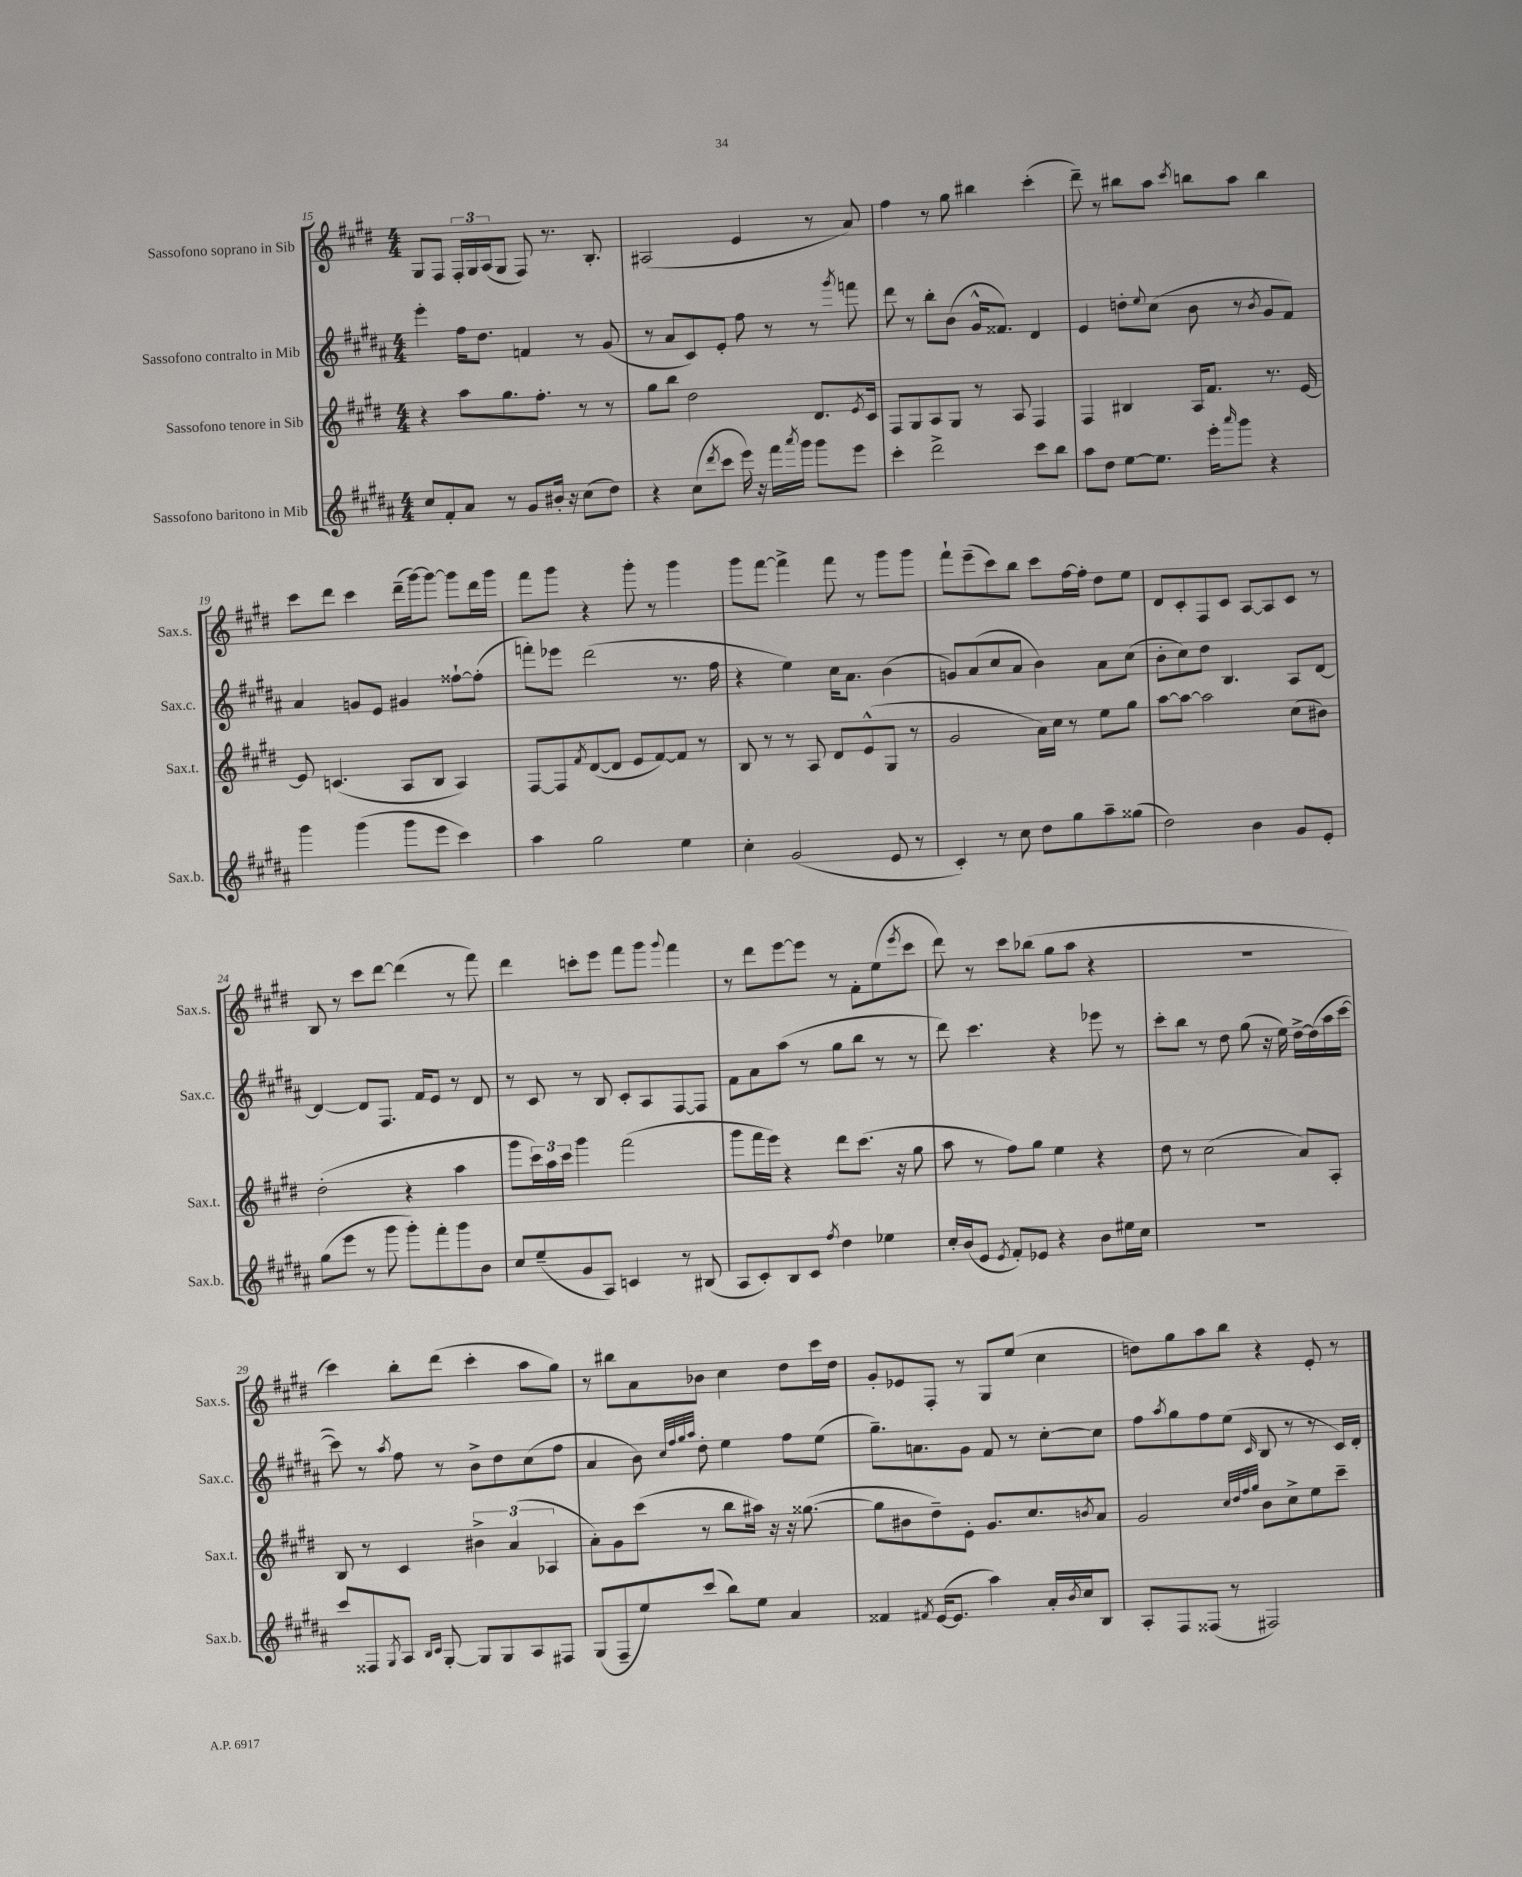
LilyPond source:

<<
\new StaffGroup <<
\new Staff = "s0" \with { instrumentName = "Sassofono soprano in Sib" shortInstrumentName = "Sax.s." } {
    \clef treble \key e \major \numericTimeSignature \time 4/4
    gis8 fis8 \tuplet 3/2 { fis16-. gis16 a16( } gis8 fis8) r8. b8.-. |
    ais2( e'4 r8 a'8) |
    fis''4 r8 gis''8 bis''4 cis'''4-.( |
    dis'''8--) r8 bis''8 a''8 \acciaccatura { cis'''8 } b''8 a''8 b''4 |
    cis'''8 dis'''8 cis'''4 dis'''16--( gis'''16~) gis'''8~ gis'''8 dis'''16 gis'''16 |
    fis'''8 gis'''8 r4 gis'''8-. r8 gis'''4 |
    gis'''8 fis'''8~ fis'''4-> fis'''8 r8 gis'''8 gis'''8 |
    fis'''8-! e'''8--( cis'''8) b''8 cis'''8 fis''16~ fis''16-. dis''8 e''8 |
    dis'8 cis'8-. fis8 cis'8 a8~ a8 cis'8 r8 |
    b8 r8 cis'''8 dis'''8~ dis'''4( r8 fis'''8) |
    dis'''4 c'''8-. e'''8 fis'''8 gis'''8 \appoggiatura { gis'''8 } fis'''4 |
    r8 dis'''8 e'''8~ e'''8 r8 fis'8-. e''8( \acciaccatura { e'''8 } cis'''8 |
    dis'''8) r8 cis'''8 bes''8( gis''8 a''8 r4 |
    R1 |
    cis'''4) b''8-. dis'''8( cis'''4-. a''8 gis''8) |
    r8 bis''8 a'8 bes'8 cis''4 dis''8 cis'''16 dis''16 |
    gis'8-. ees'8 fis8-. r8 gis8 e''8( cis''4 |
    d''8) gis''8 a''8 b''8 r4 e'8-. r8 \bar "|." |
}
\new Staff = "s1" \with { instrumentName = "Sassofono contralto in Mib" shortInstrumentName = "Sax.c." } {
    \clef treble \key b \major \numericTimeSignature \time 4/4
    e'''4-. fis''16 dis''8. f'4 r8 gis'8( |
    r8 ais'8 cis'8) e'8-. fis''8 r8 r8 \acciaccatura { gis'''8 } f'''8 |
    dis'''8 r8 b''8-. b'8( gis'16-^ fisis'8.) dis'4 |
    e'4 d''8-. \appoggiatura { e''8 } cis''8( b'8 r8 \acciaccatura { b'8 } gis'8 fis'8) |
    ais'4 g'8 e'8 gis'4 fisis''8~-! fisis''8-.( |
    f'''8-.) ees'''8 dis'''2( r8. fis''16 |
    r4 e''4) cis''16 ais'8. b'4( |
    g'8) ais'8( cis''8 ais'8 b'4) ais'8 cis''8( |
    b'8-. cis''8) dis''8 b4. ais8 dis'8~ |
    dis'4~ dis'8 fis8. fis'16 e'8 r8 dis'8 |
    r8 cis'8 r8 b8 cis'8-. ais8 fis8~ fis8 |
    fis'8 ais'8 ais''8( r8 gis''8 b''8 r8 r8 |
    dis'''8) cis'''4. r4 ees'''8 r8 |
    cis'''8-. b''8 r8 dis''8 gis''8( r16 e''16) dis''16~-> dis''16( ais''16 cis'''16~ |
    cis'''8) r8 \acciaccatura { ais''8 } fis''8 r8 b'8-> dis''8 cis''8( fis''8 |
    ais'4 b'8) \grace { cis''32 fis''32 gis''32 ais''32 } dis''8-. e''4 fis''8 e''8( |
    gis''8.--) a'8. gis'8 fis'8 r8 cis''8~-. cis''8 |
    fis''8 \acciaccatura { ais''8 } gis''8 fis''8 e''8( \grace { cis'16 } b8 r8 r8 cis'16) dis'16-. \bar "|." |
}
\new Staff = "s2" \with { instrumentName = "Sassofono tenore in Sib" shortInstrumentName = "Sax.t." } {
    \clef treble \key e \major \numericTimeSignature \time 4/4
    r4 a''8 gis''8. fis''8.-. r8 r8 |
    gis''8 b''8 dis''2 dis'8. \acciaccatura { e'8 } cis'16 |
    fis8 gis8 a8 gis8 r8 a8 fis4 |
    fis4 bis4 a16 fis'8. r8. e'16~ |
    e'8 c'4.( a8 b8 a4) |
    fis8~ fis8 \acciaccatura { fis'8 } dis'8~( dis'8 e'8 fis'8~) fis'8 r8 |
    b8 r8 r8 a8 dis'8 e'8-^( gis8 r8 |
    gis'2 a'16) cis''16 r8 e''8 gis''8 |
    a''8~ a''8~ a''2 cis''8( bis'8) |
    dis''2-.( r4 a''4 |
    gis'''8 \tuplet 3/2 { cis'''16) a''16 cis'''16 } gis'''4 fis'''2( |
    gis'''8 fis'''16 e'''16) r4 dis'''8 cis'''8.( r16 gis''8 |
    a''8 r8 fis''8) gis''8 e''4 r4 |
    dis''8 r8 cis''2( a'8) a8-. |
    b8 r8 cis'4 \tuplet 3/2 { bis'4-> a'4( aes4 } |
    a'8-.) gis'8 cis'''8( r8 b''8 ais''16) r16 r16 gisis''8.~( |
    gisis''8 bis'8 dis''8--) e'8-. gis'8. cis''8. \acciaccatura { b'8 } a'8 |
    gis'2 \grace { cis''32 dis''32 fis''32 gis''32 } b'8 cis''8-> e''8 cis'''8-- \bar "|." |
}
\new Staff = "s3" \with { instrumentName = "Sassofono baritono in Mib" shortInstrumentName = "Sax.b." } {
    \clef treble \key b \major \numericTimeSignature \time 4/4
    cis''8 fis'8-. ais'8 r8 gis'8 bis'16-. r16 cis''8( dis''8) |
    r4 cis''8( \acciaccatura { dis'''8 } cis'''8 e'''16) r16 fis'''16 \acciaccatura { ais'''8 } gis'''16 gis'''8 e'''8 |
    cis'''4-. dis'''2-> cis'''8 b''8 |
    ais''8 dis''8 e''8~ e''8. e'''16-. \grace { ais'''16 } gis'''8 r4 |
    gis'''4 gis'''4( gis'''8 e'''8 cis'''4) |
    ais''4 gis''2 e''4 |
    cis''4-. gis'2( e'8 r8 |
    cis'4-.) r8 cis''8 dis''8 gis''8 ais''8-- gisis''8( |
    dis''2) b'4 gis'8 e'8-. |
    gis''8( e'''8 r8 gis'''8 gis'''8-.) fis'''8-. gis'''8 b'8 |
    cis''8 e''8--( gis'8 ais8) c'4 r8 bis8( |
    ais8 cis'8-.) b8 cis'8 \acciaccatura { fis''8 } dis''4 ees''4 |
    cis''16-. b'16( e'8 \acciaccatura { e'8 } fis'8-.) ees'8 r4 b'8 eis''16 cis''16 |
    R1 |
    cis'''8 fisis8 \acciaccatura { gis8 } ais8 \grace { b16 cis'16 } gis8~-. gis8 gis8 ais8 fis8 |
    gis8( fis8-- e''8) cis'''8( b''8) e''8 ais'4 |
    fisis'4 \acciaccatura { fis'8 } e'16~( e'8. ais''4) ais'16-. \acciaccatura { b'8 } cis''16 b8 |
    ais8-. fis8 fisis8( r8 fis2) \bar "|." |
}
>>
>>
\layout { \context { \Score currentBarNumber = #15 } }
